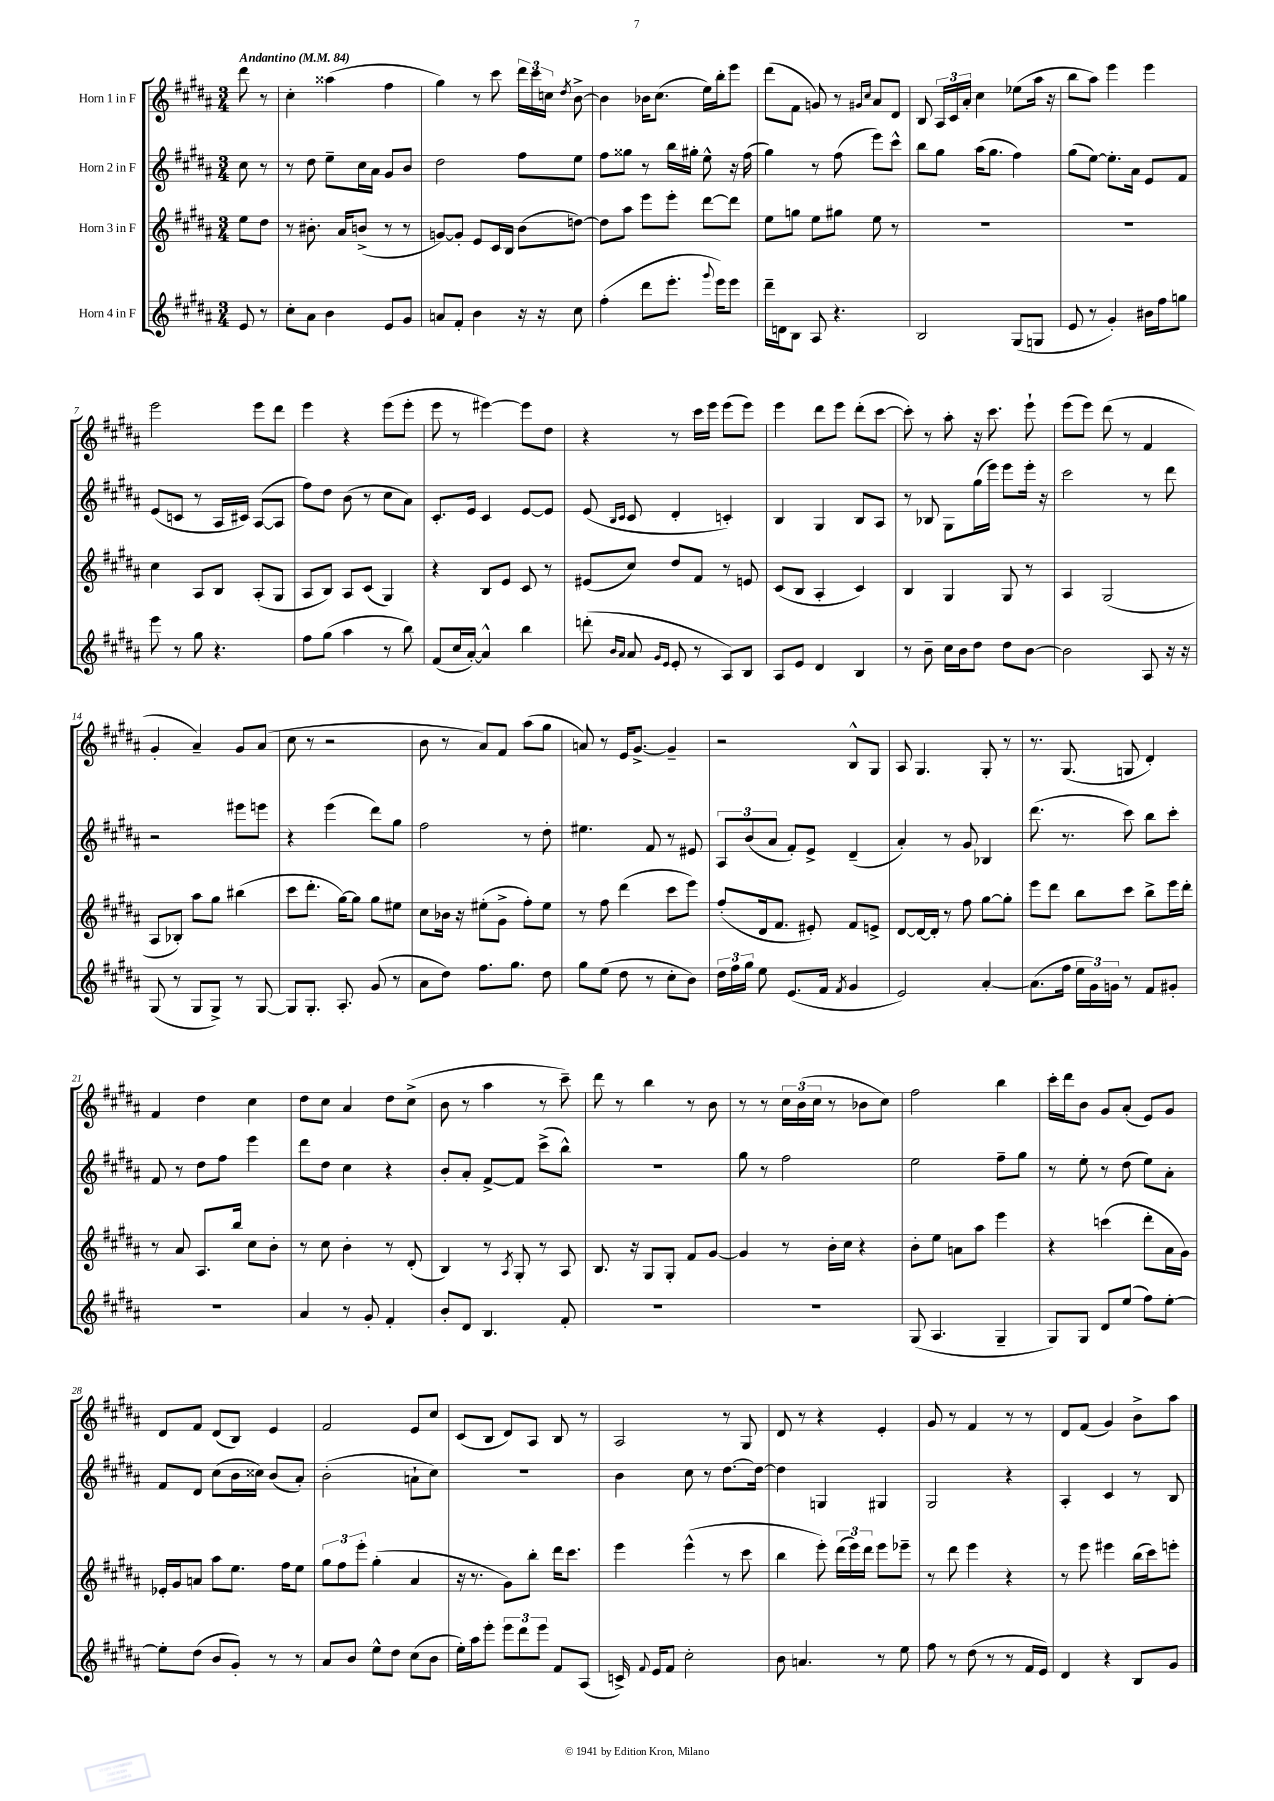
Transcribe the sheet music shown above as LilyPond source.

<<
\new StaffGroup <<
\new Staff = "s0" \with { instrumentName = "Horn 1 in F" } {
    \clef treble \key b \major \numericTimeSignature \time 3/4 \partial 4 \tempo "Andantino" 4 = 84
    \autoBeamOff dis'''8 r8 |
    cis''4-. aisis''4( fis''4 |
    gis''4) r8 cis'''8 \tuplet 3/2 { dis'''16[ cis'''16 c''16] } \acciaccatura { dis''8 } b'8~-> |
    b'4 bes'16[ cis''8.]( e''16[) b''16-. e'''8] |
    dis'''8[( fis'8] g'8) r8 \grace { gis'16[ cis''16] } ais'8[ dis'8] |
    b8 \tuplet 3/2 { ais16[ cis'16 ais'16]-. } cis''4 ees''8[( ais''16] r16 |
    b''8[ ais''8]) e'''4 e'''4 |
    e'''2 e'''8[ dis'''8] |
    e'''4 r4 e'''8[( e'''8]-. |
    e'''8 r8 eis'''4~) eis'''8[ dis''8] |
    r4 r8 cis'''16[ e'''16] e'''8[( e'''8]) |
    e'''4 dis'''8[ e'''8] dis'''8[-.( cis'''8]~ |
    cis'''8-.) r8 ais''8-. r16 cis'''8. e'''8-! |
    e'''8[( e'''8]) dis'''8( r8 fis'4 |
    gis'4-. ais'4--) gis'8[ ais'8]( |
    cis''8 r8 r2 |
    b'8 r8 ais'8[) fis'8] ais''8[( gis''8] |
    a'8) r8 e'16[ gis'8.]~-> gis'4-- |
    r2 b8[-^ gis8] |
    ais8 gis4. gis8-. r8 |
    r8. gis8.( g8 dis'4-.) |
    fis'4 dis''4 cis''4 |
    dis''8[ cis''8] ais'4 dis''8[ cis''8]->( |
    b'8 r8 ais''4 r8 cis'''8--) |
    dis'''8 r8 b''4 r8 b'8 |
    r8 r8 \tuplet 3/2 { cis''16[ b'16( cis''16] } r8 bes'8[ cis''8]) |
    fis''2 b''4 |
    cis'''16[-. dis'''16 b'8] gis'8[ ais'8]-.( e'8[) gis'8] |
    dis'8[ fis'8] dis'8[( b8]) e'4 |
    fis'2 e'8[ cis''8] |
    cis'8[( b8] dis'8[) ais8] b8 r8 |
    ais2 r8 gis8 |
    dis'8 r8 r4 e'4-. |
    gis'8 r8 fis'4 r8 r8 |
    dis'8[ fis'8]( gis'4) b'8[-> ais''8] \bar "|." |
}
\new Staff = "s1" \with { instrumentName = "Horn 2 in F" } {
    \clef treble \key b \major \numericTimeSignature \time 3/4 \partial 4
    \autoBeamOff cis''8 r8 |
    r8 dis''8 e''8[-- cis''16 ais'16] gis'8[ b'8] |
    dis''2 fis''8[ e''8] |
    fis''8[ gisis''8] r8 b''16[ gis''16]-. e''8-^ r16 fis''16( |
    gis''4) r8 fis''8( e'''8[) cis'''8]-^ |
    b''8[ gis''8] ais''16[( gis''8.] fis''4) |
    gis''8[( e''8]~) e''8.[-. ais'16] e'8[ fis'8] |
    e'8[( c'8] r8 ais16[ cis'16]) ais8[~( ais8] |
    fis''8[) dis''8] b'8( r8 cis''8[ ais'8]) |
    cis'8.[-. e'16] cis'4 e'8[~ e'8] |
    e'8( \grace { b16[ cis'16] } cis'8 dis'4-. c'4-.) |
    b4 gis4 b8[ ais8] |
    r8 bes8 gis8[ gis''16( e'''16]) e'''8[ e'''16]-. r16 |
    cis'''2 r8 dis'''8 |
    r2 eis'''8[ e'''8] |
    r4 e'''4( dis'''8[) gis''8] |
    fis''2 r8 dis''8-. |
    eis''4. fis'8 r8 eis'8 |
    \tuplet 3/2 { ais8[ b'8( ais'8] } fis'8[-.) e'8]-> dis'4--( |
    ais'4-.) r8 gis'8 bes4 |
    dis'''8.( r8. cis'''8) b''8[ cis'''8]-. |
    fis'8 r8 dis''8[ fis''8] e'''4 |
    dis'''8[ dis''8] cis''4 r4 |
    b'8[-. ais'8]-. fis'8[~-> fis'8] cis'''8[->( b''8]-^) |
    R2. |
    gis''8 r8 fis''2 |
    e''2 fis''8[-- gis''8] |
    r8 e''8-. r8 dis''8( e''8[) ais'8]-. |
    fis'8[ dis'8] cis''8[( b'16 cisis''16]) b'8[( ais'8]-.) |
    b'2-.( a'8[-! cis''8]) |
    R2. |
    b'4 cis''8 r8 dis''8.[~ dis''16]~ |
    dis''4 g4 gis4 |
    gis2 r4 |
    ais4-. cis'4 r8 b8 \bar "|." |
}
\new Staff = "s2" \with { instrumentName = "Horn 3 in F" } {
    \clef treble \key b \major \numericTimeSignature \time 3/4 \partial 4
    \autoBeamOff e''8[ dis''8] |
    r8 bis'8.-. ais'16[ b'8]->( r8 r8 |
    g'8[~) g'8]-. e'8[ cis'16 b16] b'8[( d''8]~) |
    d''8[ ais''8] e'''8[ e'''8]-. dis'''8[~ dis'''8] |
    e''8[ g''8] e''8[ gis''8] e''8 r8 |
    R2. |
    R2. |
    cis''4 ais8[ b8] ais8[-.( gis8] |
    ais8[ b8]) ais8[ cis'8]( gis4) |
    r4 b8[ e'8] cis'8 r8 |
    eis'8[( cis''8]) dis''8[ fis'8] r8 e'8 |
    cis'8[( b8] ais4-. cis'4) |
    b4 gis4 gis8 r8 |
    ais4 gis2( |
    ais8[ bes8]-.) ais''8[ gis''8] bis''4( |
    cis'''8[ dis'''8.]-. gis''16[~) gis''8] gis''8[ eis''8] |
    cis''8[ bes'16] r16 eis''8[-.( gis'8]-> fis''8[-.) eis''8] |
    r8 fis''8 dis'''4( cis'''8[ e'''8]) |
    fis''8[-.( dis'16 fis'8.] eis'8-.) fis'8[ e'8]-> |
    dis'8[~ dis'16~ dis'16]-. r8 fis''8 gis''8[~ gis''8]-. |
    e'''8[ dis'''8] b''8[ cis'''8] b''8[-> e'''16 dis'''16]-. |
    r8 ais'8 ais8.[ b''16] cis''8[ b'8]-. |
    r8 cis''8 b'4-. r8 dis'8-.( |
    b4) r8 \acciaccatura { ais8 } gis8-. r8 ais8 |
    b8. r16 gis8[ gis8]-. fis'8[ gis'8]~ |
    gis'4 r8 b'16[-. cis''16] r4 |
    b'8[-. e''8] a'8[ ais''8] e'''4 |
    r4 c'''4( dis'''8[-. ais'16 gis'16]) |
    ees'16[-. gis'16 a'8] ais''8[ e''8.] fis''16[ e''8] |
    \tuplet 3/2 { gis''8[ fis''8 e'''8]-. } gis''4-.( ais'4 |
    r16 r8. gis'8[) b''8]-. dis'''16[ cis'''8.] |
    e'''4 e'''4-^( r8 cis'''8 |
    b''4 e'''8-.) \tuplet 3/2 { dis'''16[( e'''16) dis'''16] } e'''8[ ees'''8]-- |
    r8 dis'''8 e'''4 r4 |
    r8 e'''8 eis'''4 b''16[( cis'''16) e'''8]-. \bar "|." |
}
\new Staff = "s3" \with { instrumentName = "Horn 4 in F" } {
    \clef treble \key b \major \numericTimeSignature \time 3/4 \partial 4
    \autoBeamOff e'8 r8 |
    cis''8[-. ais'8] b'4 e'8[ gis'8] |
    a'8[ fis'8]-. b'4 r16 r16 cis''8 |
    fis''4-.( dis'''8[ e'''8.]-. \appoggiatura { gis'''8 } e'''16[) e'''8] |
    dis'''16[-- d'16 b8] ais8 r4. |
    b2 gis8[( g8] |
    e'8 r8 gis'4-.) bis'16[ fis''16 g''8] |
    e'''8 r8 gis''8 r4. |
    fis''8[ gis''8]( ais''4 r8 b''8) |
    fis'8[( cis''16 ais'16]~-.) ais'4-^ b''4 |
    d'''8-.( \grace { b'16[ ais'16] } ais'8 \grace { gis'16[ e'16] } e'8-. r8 ais8[) b8] |
    ais8[ e'8] dis'4 b4 |
    r8 b'8-- cis''16[ b'16 dis''8] dis''8[ b'8]~ |
    b'2 ais8 r16 r16 |
    gis8( r8 gis8[ gis8]->) r8 gis8~ |
    gis8[ gis8.]-. ais8.-. gis'8( r8 |
    ais'8[ dis''8]) fis''8.[ gis''8.] dis''8 |
    gis''8[ e''8]( dis''8 r8 cis''8[-. b'8]) |
    \tuplet 3/2 { dis''16[ fis''16 gis''16] } e''8 e'8.[( fis'16] \acciaccatura { fis'8 } gis'4 |
    e'2) ais'4~-. |
    ais'8.[( fis''16] \tuplet 3/2 { e''16[ gis'16) g'16] } r8 fis'8[ gis'8]-. |
    R2. |
    ais'4 r8 gis'8-. fis'4-. |
    b'8[-. dis'8] b4. fis'8-. |
    R2. |
    R2. |
    gis8( ais4. gis4-- |
    gis8[) gis8] dis'8[ e''8]( fis''8[) e''8]~-. |
    e''8[-. dis''8]( b'8[ gis'8]-.) r8 r8 |
    ais'8[ b'8] e''8[-^ dis''8] cis''8[( b'8] |
    e''16[-.) ais''16 e'''8]-. \tuplet 3/2 { e'''8[ dis'''8 e'''8] } fis'8[ ais8]( |
    c'16->) \appoggiatura { fis'8 } e'16[ fis'8] cis''2-. |
    b'8 a'4. r8 e''8 |
    fis''8 r8 dis''8( r8 r8 fis'16[ e'16]) |
    dis'4 r4 b8[ gis'8] \bar "|." |
}
>>
>>
